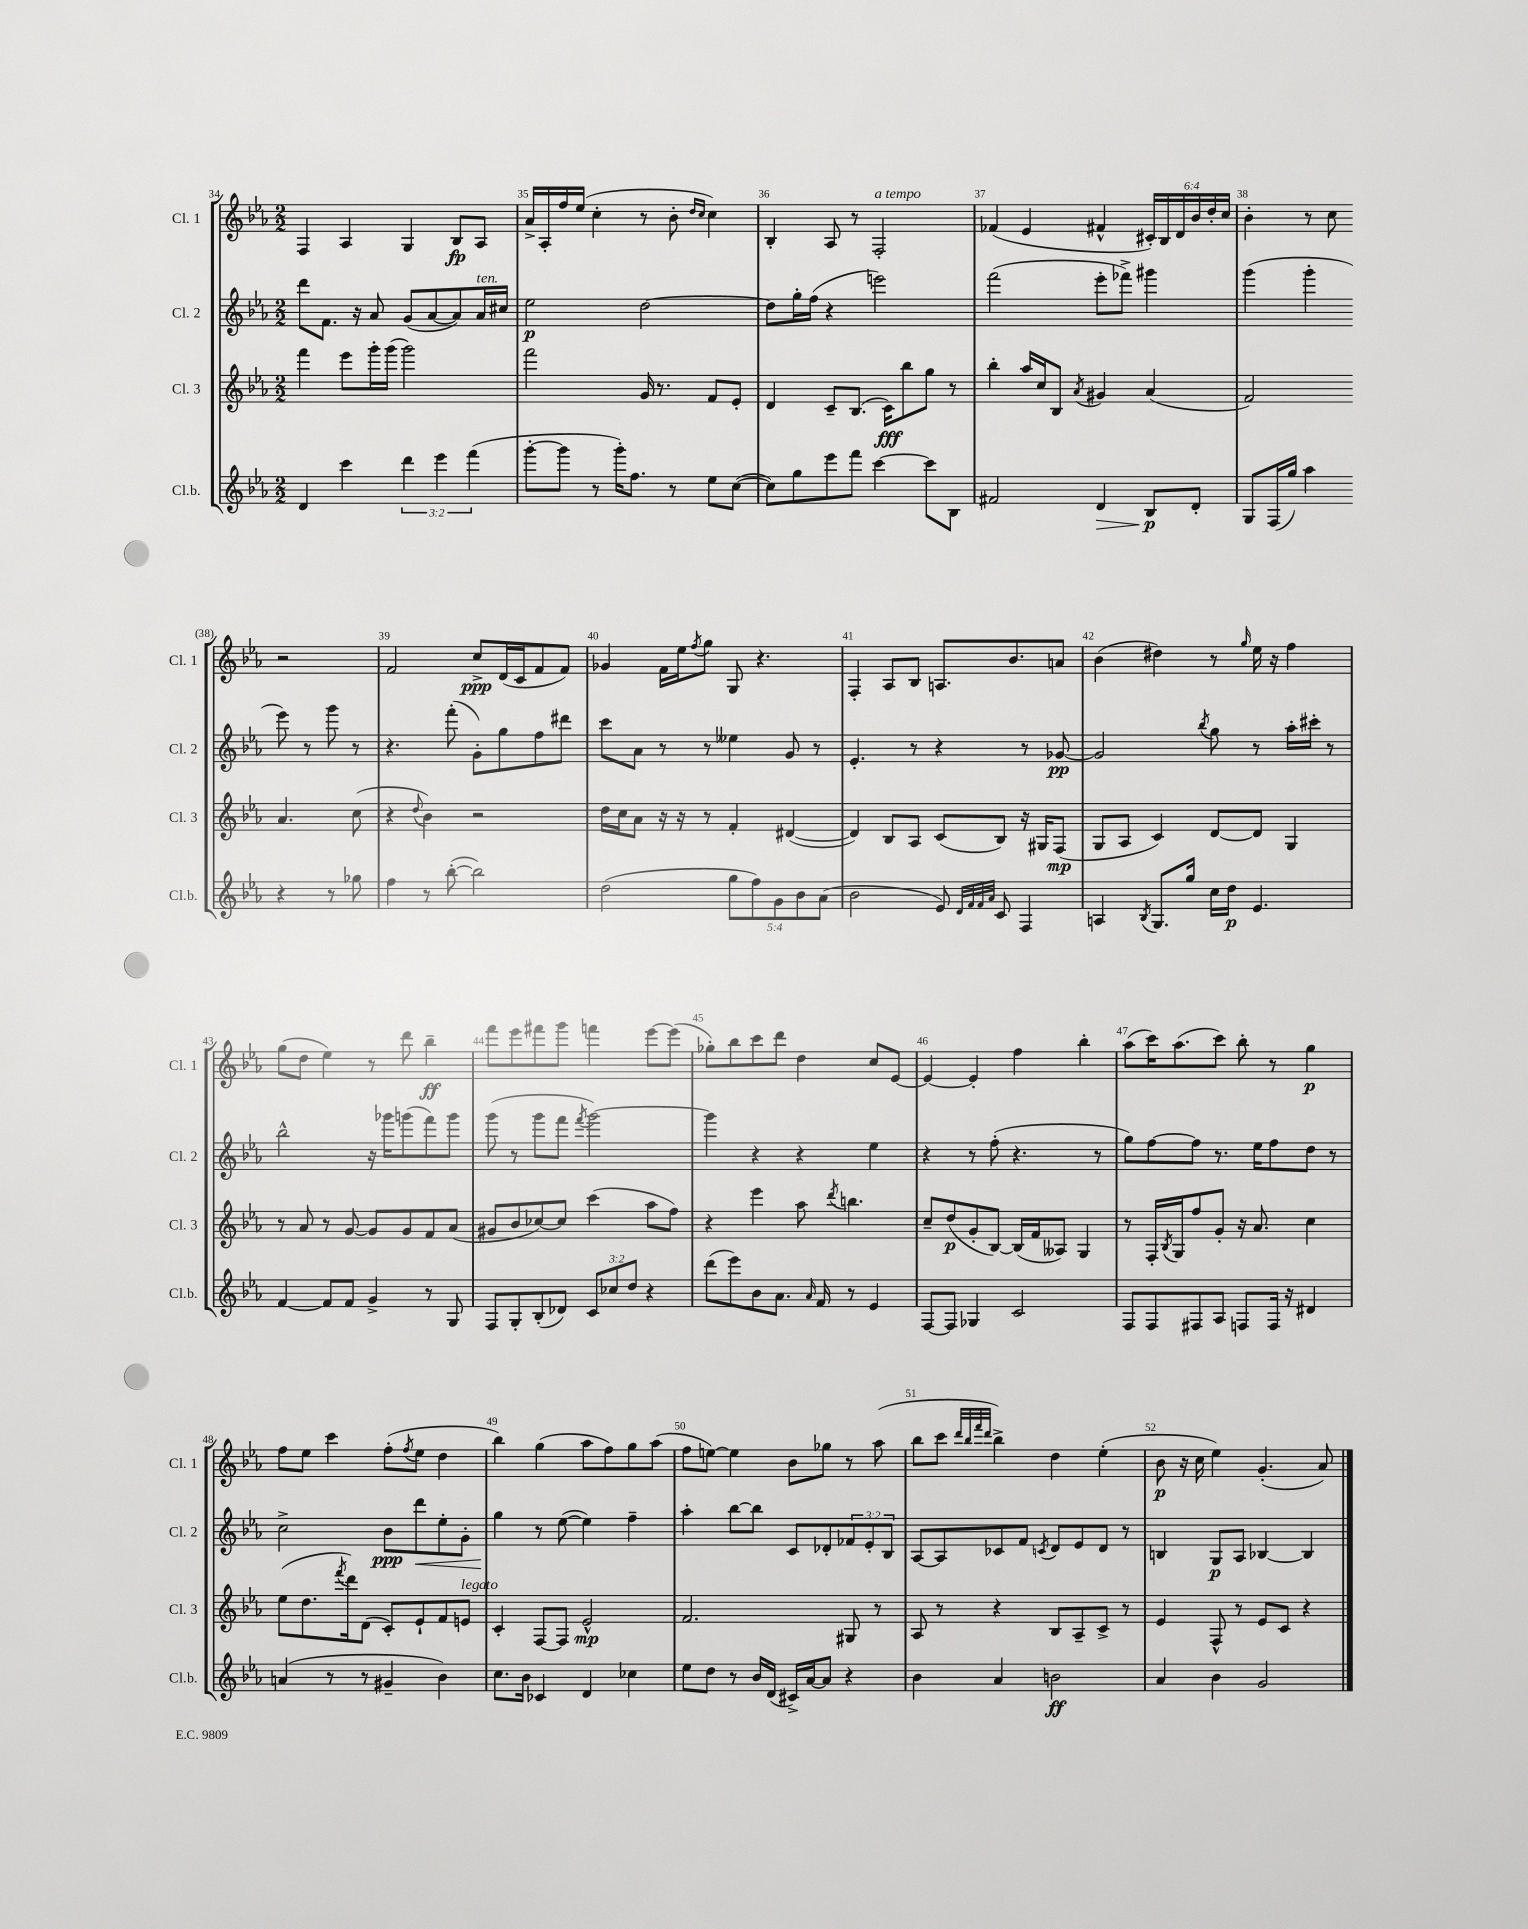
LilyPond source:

<<
\new StaffGroup <<
\new Staff = "s0" \with { instrumentName = "Cl. 1" shortInstrumentName = "Cl. 1" } {
    \clef treble \key ees \major \numericTimeSignature \time 2/2 \override Staff.TupletNumber.text = #tuplet-number::calc-fraction-text
    f4 aes4 g4 bes8\fp aes8 |
    aes'16-> aes16-. f''16 ees''16( c''4-. r8 bes'8-. \grace { d''16 c''16 } c''4) |
    bes4-. aes8 r8 f2-.^\markup { \italic "a tempo" } |
    fes'4( ees'4 fis'4-^ \tuplet 6/4 { cis'16-.) bes16 d'16 bes'16 d''16-. c''16 } |
    bes'4-. r8 c''8 r2 |
    f'2 c''8->\ppp d'16( c'16 f'8 f'8) |
    ges'4 f'16 ees''16 \acciaccatura { f''8 } g''8 g8 r4. |
    f4-. aes8 bes8 a8. bes'8. a'8 |
    bes'4( dis''4) r8 \grace { g''16 } ees''16 r16 f''4 |
    g''8( d''8 ees''4) r8 d'''8 bes''4--\ff |
    f'''8 ees'''8 fis'''8 g'''8 f'''4 ees'''8~ ees'''8( |
    ges''8-.) bes''8 c'''8 d'''8 d''4 c''8 ees'8~ |
    ees'4~ ees'4-. f''4 bes''4-. |
    aes''8( c'''16) aes''8.( c'''8) bes''8-. r8 g''4\p |
    f''8 ees''8 c'''4 f''8-.( \acciaccatura { f''8 } ees''8 d''4 |
    bes''4) g''4( aes''8 f''8) g''8 aes''8( |
    f''8 e''8~) e''4 bes'8 ges''8 r8 aes''8( |
    bes''8 c'''8 \grace { d'''32 bes''32 f'''32 d'''32 } bes''4->) d''4 ees''4-.( |
    bes'8\p r16 c''16 ees''4) g'4.-.( aes'8) \bar "|." |
}
\new Staff = "s1" \with { instrumentName = "Cl. 2" shortInstrumentName = "Cl. 2" } {
    \clef treble \key ees \major \numericTimeSignature \time 2/2 \override Staff.TupletNumber.text = #tuplet-number::calc-fraction-text
    d'''8 f'8. r16 aes'8 g'8( aes'8~ aes'8) aes'16^\markup { \italic "ten." } cis''16 |
    ees''2\p d''2~ |
    d''8 g''16-. f''16( r4 e'''2) |
    f'''2( ees'''8-. fes'''8->) gis'''4 |
    g'''4( g'''4-. ees'''8) r8 g'''8 r8 |
    r4. f'''8-.( g'8-.) g''8 f''8 dis'''8 |
    c'''8 aes'8 r8 r8 eeses''4 g'8 r8 |
    ees'4.-. r8 r4 r8 ges'8~\pp |
    ges'2 \acciaccatura { bes''8 } g''8 r8 aes''16-. cis'''16-. r8 |
    bes''2-^ r16 ges'''16 g'''8( f'''8) g'''8 |
    g'''8( r8 g'''8 f'''8 \acciaccatura { f'''8 } g'''2~) |
    g'''4 r4 r4 ees''4 |
    r4 r8 f''8-.( r4. r8 |
    g''8) f''8~ f''8 r8. ees''16 f''8 d''8 r8 |
    c''2-> bes'8\ppp d'''8\< ees''8-. g'8-. |
    g''4\! r8 ees''8~( ees''4) f''4-- |
    aes''4-. bes''8~ bes''8 c'8 des'8-. \tuplet 3/2 { fes'8 ees'8-. bes8 } |
    aes8~ aes8 ces'8 f'8 \acciaccatura { c'8 } d'8 ees'8 d'8 r8 |
    b4 g8\p aes8 bes4~ bes4 \bar "|." |
}
\new Staff = "s2" \with { instrumentName = "Cl. 3" shortInstrumentName = "Cl. 3" } {
    \clef treble \key ees \major \numericTimeSignature \time 2/2
    f'''4 ees'''8 g'''16-. g'''16( g'''2) |
    f'''2 g'16 r8. f'8 ees'8-. |
    d'4 c'8-- bes8.( c'16\fff) bes''8 g''8 r8 |
    bes''4-. aes''16 c''16 bes8 \acciaccatura { aes'8 } gis'4 aes'4( |
    f'2) aes'4. c''8( |
    r4 \appoggiatura { d''8 } bes'4) r2 |
    d''16 c''16 aes'8 r16 r16 r8 f'4-. dis'4~( |
    dis'4) bes8 aes8 c'8( bes8) r16 gis16 f8\mp( |
    g8 aes8 c'4) d'8~ d'8 g4 |
    r8 aes'8 r8 g'8~ g'8 g'8 f'8 aes'8( |
    gis'8 bes'8 ces''8~) ces''8 c'''4( aes''8 f''8) |
    r4 ees'''4 aes''8 \acciaccatura { d'''8 } b''4. |
    c''8-- d''8\p( g'8-. bes8~) bes16( f'16 aeses8) g4 |
    r8 f16-. \acciaccatura { bes8 } g16 f''8 g'8-. r16 aes'8. c''4 |
    ees''8( d''8. \acciaccatura { f'''8 } d'''16) d'8( c'8-.) ees'8-! f'8 e'8^\markup { \italic "legato" } |
    c'4-. f8~ f8 ees'2-^\mp |
    f'2. gis8 r8 |
    aes8 r8 r4 bes8 aes8-- c'8-> r8 |
    ees'4 f8-^ r8 ees'8 c'8 r4 \bar "|." |
}
\new Staff = "s3" \with { instrumentName = "Cl.b." shortInstrumentName = "Cl.b." } {
    \clef treble \key ees \major \numericTimeSignature \time 2/2 \override Staff.TupletNumber.text = #tuplet-number::calc-fraction-text
    d'4 c'''4 \tuplet 3/2 { d'''4 ees'''4 f'''4( } |
    g'''8~-. g'''8 r8 g'''16-.) f''8. r8 ees''8 c''8~( |
    c''8) g''8 ees'''8 f'''8 c'''4~ c'''8 bes8 |
    fis'2 d'4\> bes8\p\! d'8-. |
    g8 f16( g''16) aes''4 r4 r8 ges''8 |
    f''4 r8 bes''8~-.( bes''2) |
    d''2( \tuplet 5/4 { g''8 f''8) g'8 bes'8 aes'8( } |
    bes'2 ees'8) \grace { d'32 f'32 f'32 aes'32 } c'8 f4 |
    a4 \acciaccatura { bes8 } g8. g''16 c''16 d''16\p ees'4. |
    f'4~ f'8 f'8 g'4-> r8 g8 |
    f8 g8-. bes8-.( des'8) \tuplet 3/2 { c'8 ces''8 d''8 } r4 |
    d'''8( ees'''8) bes'8 aes'8. \grace { aes'16 } f'16 r8 ees'4 |
    f8~ f8 ges4 c'2 |
    f8 f8 fis8 aes8 f8 f16 r16 dis'4 |
    a'4( r8 r8 gis'4-- bes'4) |
    c''8. bes'16 ces'4 d'4 ces''4 |
    ees''8 d''8 r8 bes'16 d'16( cis'16->) aes'16~ aes'8 r4 |
    bes'4 aes'4 b'2\ff |
    aes'4 bes'4 g'2 \bar "|." |
}
>>
>>
\layout { \context { \Score currentBarNumber = #34 \override BarNumber.break-visibility = ##(#f #t #t) barNumberVisibility = #all-bar-numbers-visible } }
